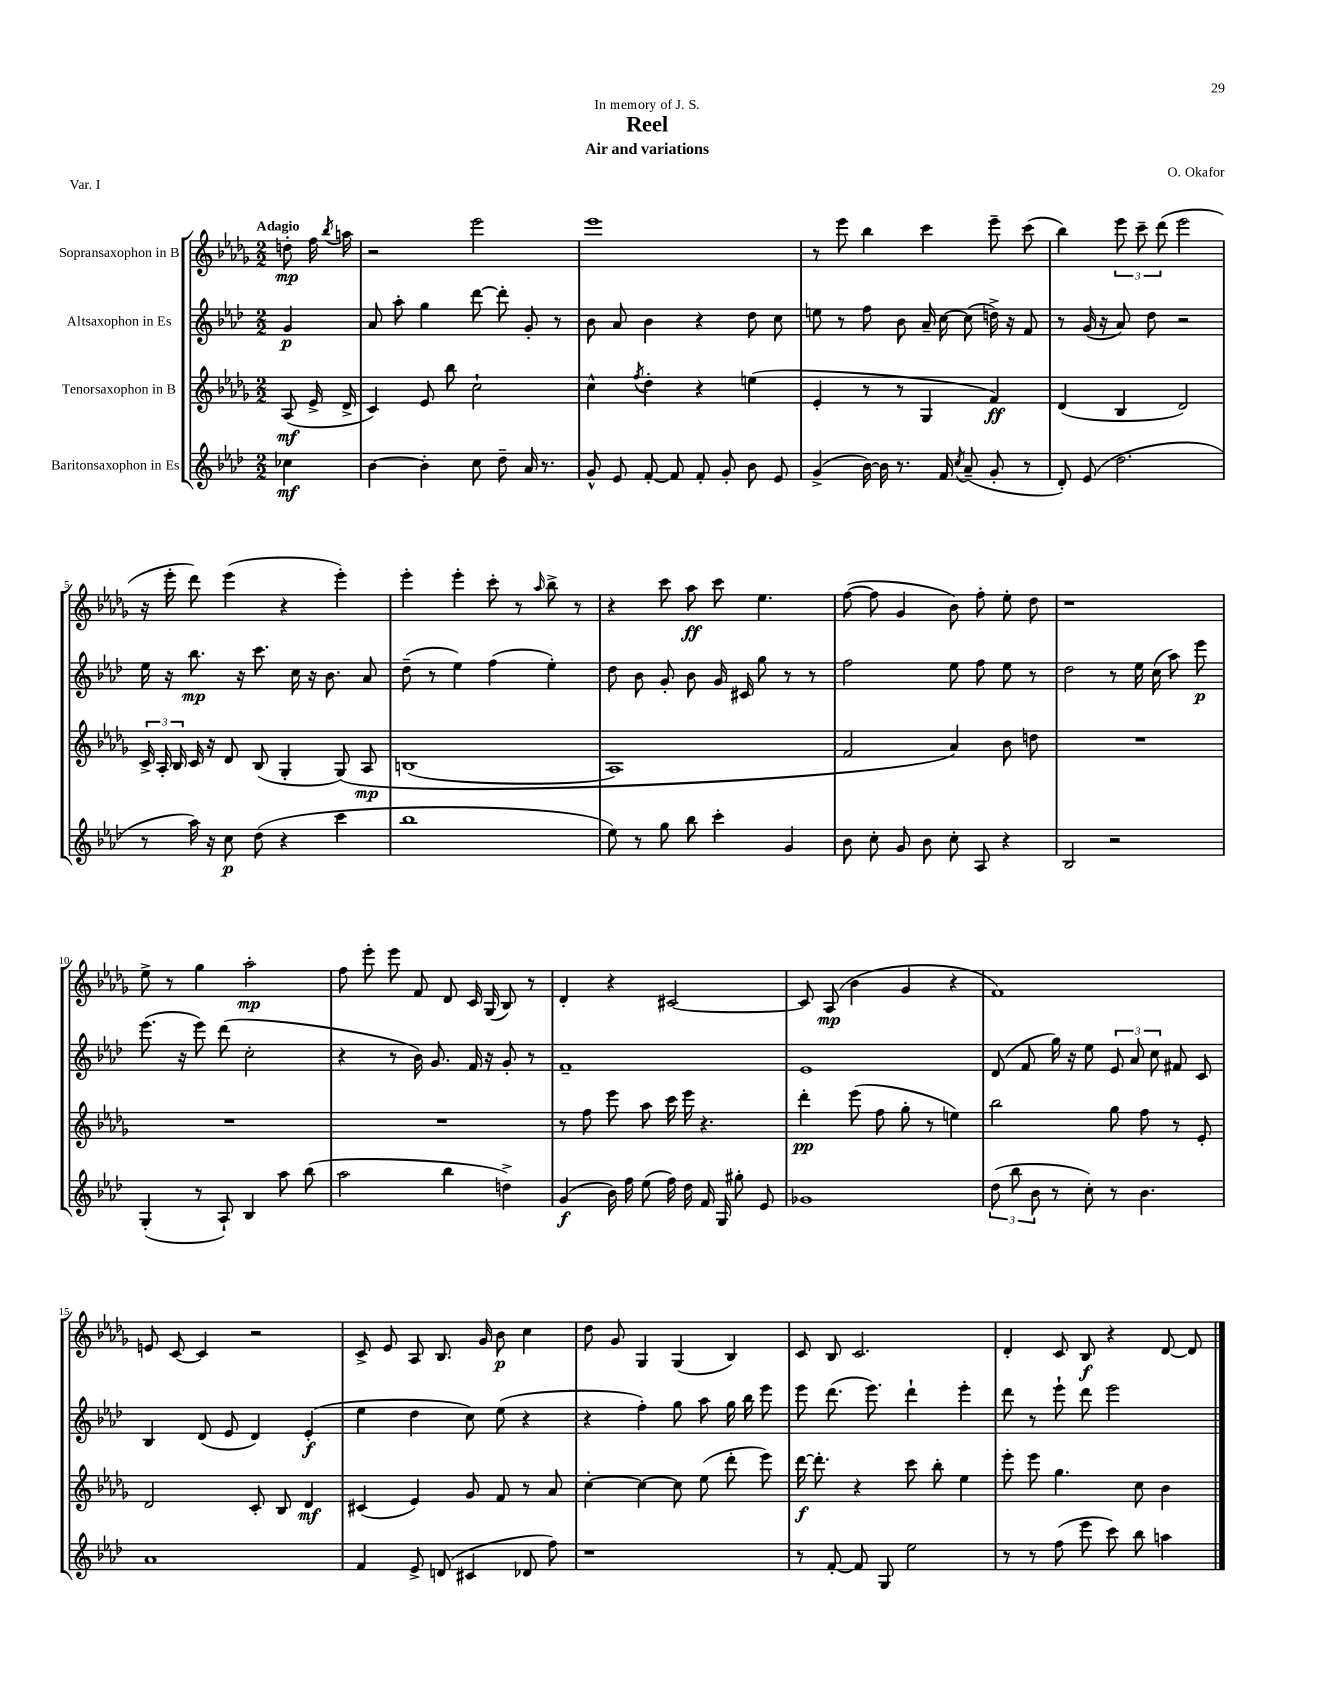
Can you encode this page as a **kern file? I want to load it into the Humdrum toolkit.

**kern	**kern	**kern	**kern
*staff4	*staff3	*staff2	*staff1
*clefG2	*clefG2	*clefG2	*clefG2
*k[b-e-a-d-]	*k[b-e-a-d-g-]	*k[b-e-a-d-]	*k[b-e-a-d-g-]
*M2/2	*M2/2	*M2/2	*M2/2
4cc-\	(8A-/	4g/	8dd'\
.	16e-^/	.	16ff\
.	.	.	8qbb-/
.	16d-^/	.	16aa\
=	=	=	=
[4b-\	4c/)	8a-/	2r
.	.	8aa-'\	.
4b-'\]	8e-/	4gg\	.
.	8bb-\	.	.
8cc\	2cc`\	[8ddd-\	2eee-\
8dd-~\	.	8ddd-'\]	.
16a-/	.	8g'/	.
8.r	.	.	.
.	.	8r	.
=	=	=	=
8g^^/	4cc^^\	8b-\	1eee-
8e-/	.	8a-/	.
.	8qff/	.	.
[8f'/	4dd-'\	4b-\	.
8f/]	.	.	.
8f'/	4r	4r	.
8g'/	.	.	.
8b-\	(4ee\	8dd-\	.
8e-/	.	8cc\	.
=	=	=	=
(4g^/	4e-'/	8ee\	8r
.	.	8r	8eee-\
[16b-\)	8r	8ff\	4bb-\
16b-\]	.	.	.
8.r	8r	8b-\	.
.	4G-/	16a-~/	4ccc\
16f/	.	[16cc\	.
8qcc/	.	.	.
(8a-~/	.	(8cc\]	.
8g'/	4f/)	16dd^\)	8eee-~\
.	.	16r	.
8r	.	8f/	(8ccc\
=	=	=	=
8d-'/)	(4d-/	8r	4bb-\)
(8e-/	.	(16g/	.
.	.	16r	.
2.dd-\	4B-/	8a-/)	12eee-\
.	.	.	12ccc~\
.	.	8dd-\	.
.	.	.	(12ddd-\
.	2d-/)	2r	2eee-\
=	=	=	=
8r	24c^/	16ee-\	16r
.	24A-'/	.	.
.	.	16r	16eee-'\
.	24B-/	.	.
16aa-\)	16c/	8.bb-\	8ddd-\)
16r	16r	.	.
8cc\	8d-/	.	(4eee-\
.	.	16r	.
(8dd-\	(8B-/	8.ccc\	.
4r	4G-'/	.	4r
.	.	16cc\	.
.	.	16r	.
.	.	8.b-\	.
4ccc\	&(8G-/)	.	4eee-'\)
.	8A-/	8a-/	.
=	=	=	=
1bb-	(1B	(8dd-~\	4eee-'\
.	.	8r	.
.	.	4ee-\)	4eee-'\
.	.	(4ff\	8ccc'\
.	.	.	8r
.	.	.	16qqaa-/
.	.	4ee-'\)	8bb-^\
.	.	.	8r
=	=	=	=
8ee-\)	1A-)	8dd-\	4r
8r	.	8b-\	.
8gg\	.	8g'/	8ccc\
8bb-\	.	8b-\	8aa-\
4ccc'\	.	16g/	8ccc\
.	.	16c#/	.
.	.	8gg\	4.ee-\
4g/	.	8r	.
.	.	8r	.
=	=	=	=
8b-\	2f/	2ff\	([8ff\
8cc'\	.	.	8ff\]
8g/	.	.	4g-/
8b-\	.	.	.
8cc'\	4a-/&)	8ee-\	8b-\)
8A-/	.	8ff\	8ff'\
4r	8b-\	8ee-\	8ee-'\
.	8dd\	8r	8dd-\
=	=	=	=
2B-/	1r	2dd-\	1r
2r	.	8r	.
.	.	16ee-\	.
.	.	(16cc\	.
.	.	8aa-\)	.
.	.	8eee-\	.
=	=	=	=
(4G'/	1r	(8.eee-\	8ee-^\
.	.	.	8r
.	.	16r	.
8r	.	8eee-\)	4gg-\
8A-`/)	.	(8ddd-\	.
4B-/	.	2cc'\	2aa-'\
8aa-\	.	.	.
(8bb-\	.	.	.
=	=	=	=
2aa-\	1r	4r	8ff\
.	.	.	8eee-'\
.	.	8r	8eee-\
.	.	16b-\)	8f/
.	.	8.g/	.
4bb-\	.	.	8d-/
.	.	16f/	16c/
.	.	16r	(16G-/
4dd^\)	.	8g'/	8B-/)
.	.	8r	8r
=	=	=	=
(4g/	8r	1f~	4d-'/
.	8ff\	.	.
16b-\)	8eee-\	.	4r
16ff\	.	.	.
(8ee-\	8aa-\	.	.
16ff\)	16ccc\	.	[2c#/
16dd-\	16eee-\	.	.
16f/	4.r	.	.
16G/	.	.	.
8gg#'\	.	.	.
8e-/	.	.	.
=	=	=	=
1g-	4ddd-'\	1e-	8c#/]
.	.	.	(8A-/
.	(8eee-\	.	4b-\
.	8ff\	.	.
.	8gg-'\	.	4g-/
.	8r	.	.
.	4ee\)	.	4r
=	=	=	=
(12dd-\	2bb-\	(8d-/	1f)
12bb-\	.	.	.
.	.	8f/	.
12b-\	.	.	.
8r	.	16gg\)	.
.	.	16r	.
8cc'\)	.	8ee-\	.
8r	8gg-\	12e-/	.
.	.	12a-/	.
4.b-\	8ff\	.	.
.	.	12cc\	.
.	8r	8f#/	.
.	8e-'/	8c/	.
=	=	=	=
1a-	2d-/	4B-/	8e/
.	.	.	[8c/
.	.	(8d-/	4c/]
.	.	8e-/	.
.	8c'/	4d-/)	2r
.	8B-/	.	.
.	4d-/	(4e-'/	.
=	=	=	=
4f/	(4c#/	4ee-\	8c^/
.	.	.	8e-/
8e-^/	4e-/)	4dd-\	8A-/
(8d/	.	.	8.B-/
4c#/	8g-/	8cc\)	.
.	.	.	16g-/
.	8f/	(8ee-\	8b-\
8d-/	8r	4r	4cc\
8ff\)	8a-/	.	.
=	=	=	=
1r	[4cc'\	4r	8dd-\
.	.	.	8g-/
.	4cc\_	4ff'\)	4G-/
.	8cc\]	8gg\	(4G-/
.	(8ee-\	8aa-\	.
.	8ddd-'\	16gg\	4B-/)
.	.	16bb-\	.
.	8eee-\)	8eee-\	.
=	=	=	=
8r	[16ddd-\	8eee-\	8c/
.	8.ddd-'\]	.	.
[8f'/	.	(8.ddd-\	8B-/
8f/]	4r	.	2.c/
.	.	8.eee-\)	.
8G/	.	.	.
2ee-\	8ccc\	4ddd-`\	.
.	8bb-'\	.	.
.	4ee-\	4eee-'\	.
=	=	=	=
8r	8eee-'\	8ddd-\	4d-'/
8r	8eee-\	8r	.
(8ff\	4.gg-\	8eee-`\	8c/
8eee-\	.	8ddd-\	8B-/
8ccc\)	.	2eee-\	4r
8bb-\	8cc\	.	.
4aa\	4b-\	.	[8d-/
.	.	.	8d-/]
==	==	==	==
*-	*-	*-	*-
